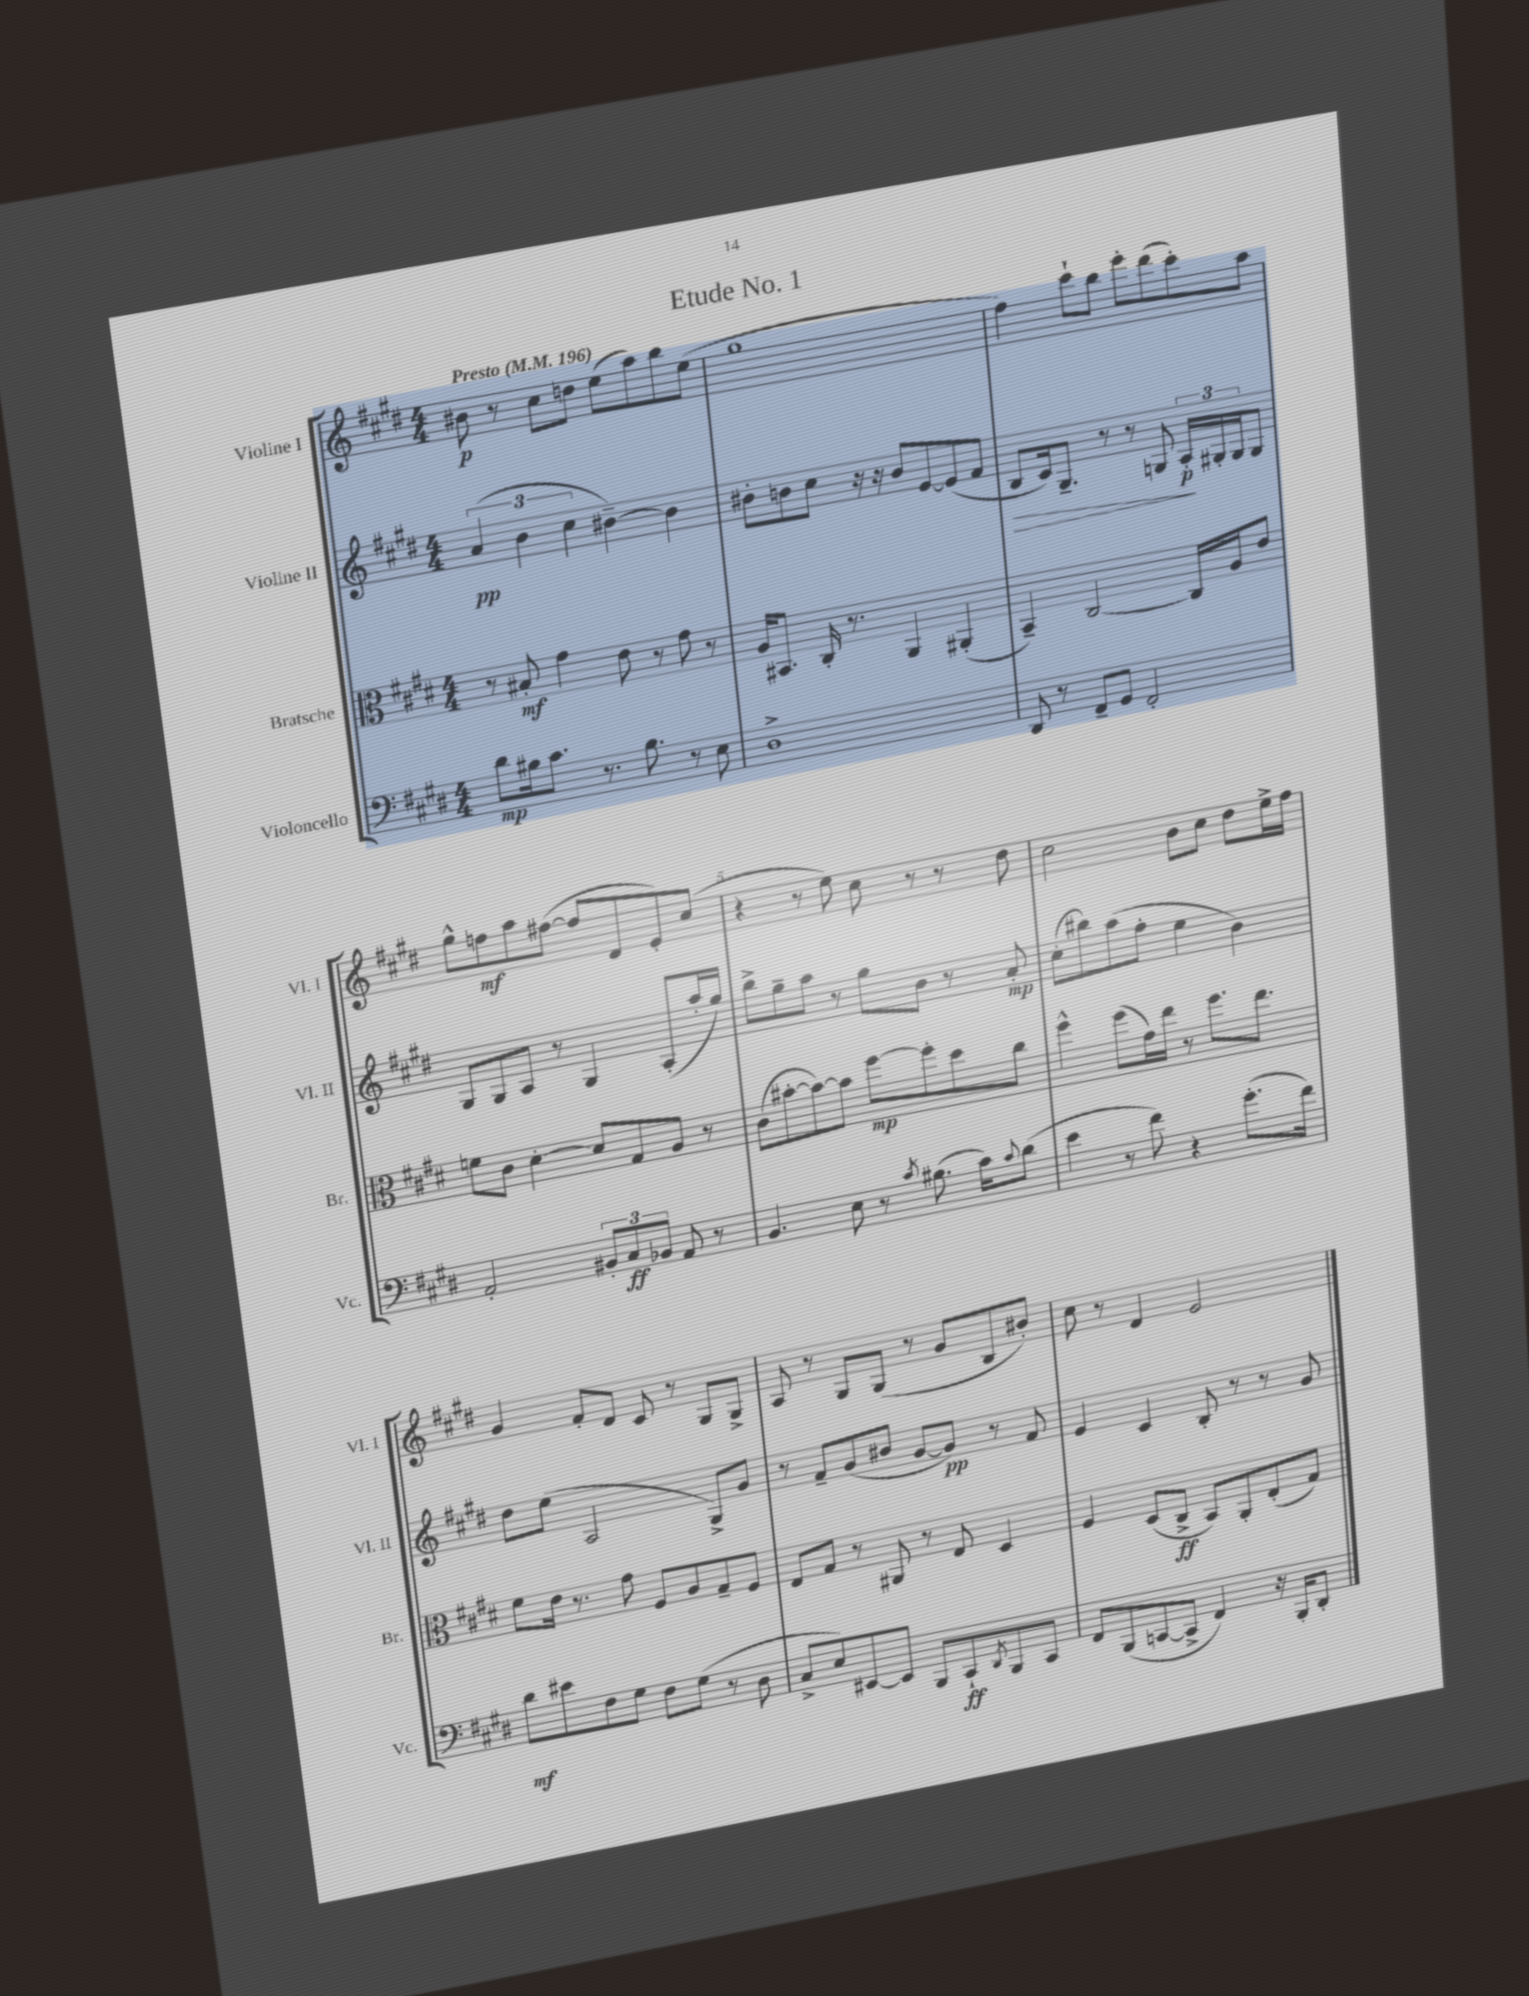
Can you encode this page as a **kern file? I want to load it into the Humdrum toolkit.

**kern	**dynam	**kern	**dynam	**kern	**dynam	**kern	**dynam
*part4	*part4	*part3	*part3	*part2	*part2	*part1	*part1
*staff4	*staff4	*staff3	*staff3	*staff2	*staff2	*staff1	*staff1
*I"Violoncello	*	*I"Bratsche	*	*I"Violine II	*	*I"Violine I	*
*I'Vc.	*	*I'Br.	*	*I'Vl. II	*	*I'Vl. I	*
*clefF4	*	*clefC3	*	*clefG2	*	*clefG2	*
*k[f#c#g#d#]	*	*k[f#c#g#d#]	*	*k[f#c#g#d#]	*	*k[f#c#g#d#]	*
*M4/4	*	*M4/4	*	*M4/4	*	*M4/4	*
*MM196	*	*MM196	*	*MM196	*	*MM196	*
=1	=1	=1	=1	=1	=1	=1	=1
!	!	!	!	!	!	!LO:TX:a:B:t=Presto	!
8d#\L	mp	8r	.	(6a/	pp	8b#X\	p
16B#X\k	.	8B#X'/	mf	.	.	8r	.
.	.	.	.	6b\	.	.	.
8.c#\J	.	.	.	.	.	.	.
.	.	4g#\	.	.	.	8cc#\L	.
.	.	.	.	6cc#\	.	.	.
8.r	.	.	.	.	.	8ddn\J	.
.	.	8e\	.	[4b#X~\)	.	(8ee\L	.
8.B#\	.	.	.	.	.	.	.
.	.	8r	.	.	.	8aa\)	.
8r	.	8g#\	.	4b#\]	.	8bb\	.
8E\	.	8r	.	.	.	(8ee\J	.
=2	=2	=2	=2	=2	=2	=2	=2
1D#^	.	16A/KL	.	8b#X'\L	.	1gg#	.
.	.	8.BB#X/J	.	.	.	.	.
.	.	.	.	8bn\	.	.	.
.	.	16C#'/	.	8cc#\J	.	.	.
.	.	8.r	.	.	.	.	.
.	.	.	.	16r	.	.	.
.	.	.	.	16r	.	.	.
.	.	4AA/	.	8b/L	.	.	.
.	.	.	.	[8e/	.	.	.
.	.	(4AA#X'/	.	(8e/]	.	.	.
.	.	.	.	8f#/J	.	.	.
=3	=3	=3	=3	=3	=3	=3	=3
!	!	!	!	!	!LO:HP:b	!	!
8DD#/	.	4BB~/)	.	8B/L	>	4ff#\)	.
8r	.	.	.	16c#/k)	.	.	.
.	.	.	.	8.G#~/J	.	.	.
8FF#~/L	.	[2C#/	.	.	.	8ccc#`\L	.
8GG#/J	.	.	.	8r	.	8bb\J	.
2FF#'/	.	.	.	8r	.	8eee'\L	.
.	.	.	.	8Gn/	.	(8ddd#\	.
.	.	16C#/LL]	.	24A'/LL	p	8ccc#'\)	.
.	.	.	.	24G#X'/	]	.	.
.	.	16A/J	.	.	.	.	.
.	.	.	.	24G#/J	.	.	.
.	.	8e/J	.	8G#/J	.	8aa\J	.
!!LO:LB:g=z
=4	=4	=4	=4	=4	=4	=4	=4
2AA'/	.	8fn\L	.	8G#/L	.	8gg#^^\L	.
.	.	8c#\J	.	8G#/	.	8ffn\	mf
.	.	[4d#'\	.	8A/J	.	8aa\	.
.	.	.	.	8r	.	([8ff#X\J	.
12BB#X'/L	.	8d#/L]	.	4G#/	.	8ff#/L]	.
12C#/	ff	.	.	.	.	.	.
.	.	8G#/	.	.	.	8d#/	.
12BB-X/J	.	.	.	.	.	.	.
8AA/	.	8A/J	.	(8A'/L	.	8e'/)	.
8r	.	8r	.	16aa'/L	.	(8cc#/J	.
.	.	.	.	16gg#/JJ)	.	.	.
=5	=5	=5	=5	=5	=5	=5	=5
4.BB/	.	(8c#\L	.	8bb^\L	.	4r	.
.	.	[8b#X'\	.	8gg#~\	.	.	.
.	.	8b#\_)	.	8aa\J	.	8r	.
8E\	.	8b#\J]	.	8r	.	8ee\)	.
8r	.	[8ff#\L	mp	8gg#\L	.	8cc#\	.
8qc#/	.	.	.	.	.	.	.
(8.B#X\	.	8ff#'\]	.	8b\J	.	8r	.
.	.	8dd#\	.	8r	.	8r	.
16c#\KL)	.	.	.	.	.	.	.
8qqc#/	.	.	.	.	.	.	.
(8d#\J	.	8cc#\J	.	8a'/	mp	8dd#\	.
=6	=6	=6	=6	=6	=6	=6	=6
4e\	.	4ff#^^\	.	(8cc#'\L	.	2cc#\	.
.	.	.	.	8bb#X\)	.	.	.
8r	.	(8ff#\L	.	(8aa\	.	.	.
8f#\)	.	16g#\L)	.	8ff#'\J	.	.	.
.	.	16ee\JJ	.	.	.	.	.
4r	.	8r	.	4ee\	.	8b\L	.
.	.	8.ff#\L	.	.	.	8cc#\J	.
(8.g#'\L	.	.	.	4b\)	.	8dd#\L	.
.	.	8.ee\J	.	.	.	.	.
.	.	.	.	.	.	16ee^\L	.
16f#\Jk)	.	.	.	.	.	16ff#\JJ	.
!!LO:LB:g=z
=7	=7	=7	=7	=7	=7	=7	=7
8d#\L	mf	8f#\L	.	8dd#\L	.	4g#/	.
8e#X\	.	16e\Jk	.	(8ee\J	.	.	.
.	.	8.r	.	.	.	.	.
8F#\	.	.	.	2A/	.	8f#'/L	.
8G#\J	.	8g#\	.	.	.	8d#/J	.
8F#\L	.	8F#/L	.	.	.	8c#/	.
(8G#\J	.	8A/	.	.	.	8r	.
8r	.	8G#~/	.	8G#^/L)	.	8G#/L	.
8D#\	.	8F#/J	.	8g#/J	.	8G#^/J	.
=8	=8	=8	=8	=8	=8	=8	=8
8C#^/L	.	8E/L	.	8r	.	8A/	.
8E/)	.	8G#/J	.	8f#~/L	.	8r	.
[8EE#X/	.	8r	.	(8g#/	.	8G#/L	.
8EE#/J]	.	8AA#X/	.	8b#X/J	.	(8G#/J	.
8BBB/L	.	8r	.	[8g#/L	.	8r	.
8CC#`/	ff	8E/	.	8g#/J])	pp	8g#/L	.
8qDD#/	.	.	.	.	.	.	.
8BBB/	.	4D#/	.	8r	.	8B/	.
8CC#/J	.	.	.	8f#/	.	8b#X'/J)	.
=9	=9	=9	=9	=9	=9	=9	=9
8FF#/L	.	4F#/	.	4e/	.	8cc#\	.
(8BBB/	.	.	.	.	.	8r	.
[8CCn/	.	(8D#/L	.	4c#/	.	4d#/	.
8CC^/J]	.	8C#^/J	ff	.	.	.	.
4FF#/)	.	8BB/L)	.	8B'/	.	2e/	.
.	.	8AA'/	.	8r	.	.	.
16r	.	(8E'/	.	8r	.	.	.
16BBB'/KL	.	.	.	.	.	.	.
8DD#'/J	.	8G#/J)	.	8g#/	.	.	.
==	==	==	==	==	==	==	==
*-	*-	*-	*-	*-	*-	*-	*-
